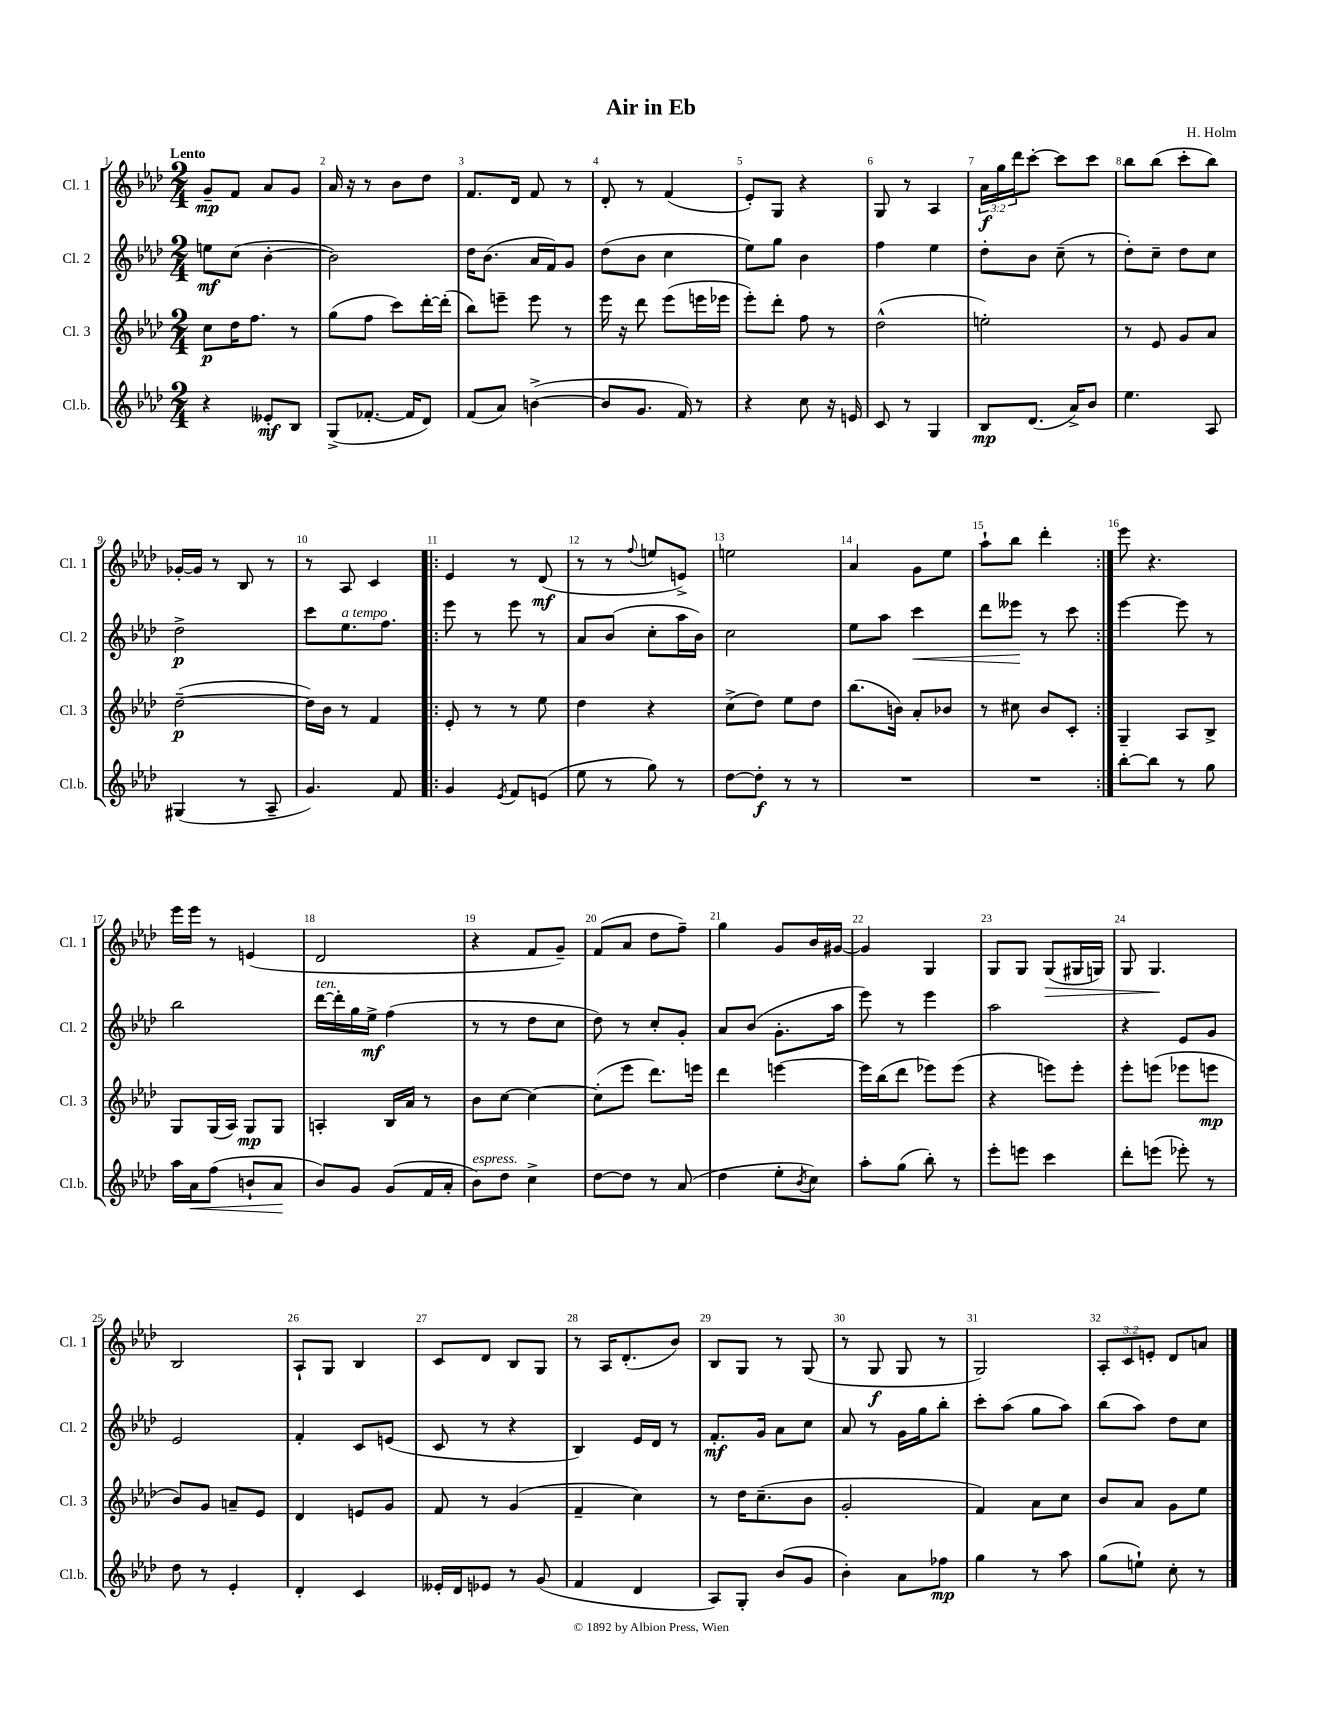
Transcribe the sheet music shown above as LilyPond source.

\header { title = "Air in Eb" composer = "H. Holm" }
<<
\new StaffGroup <<
\new Staff = "s0" \with { instrumentName = "Cl. 1" shortInstrumentName = "Cl. 1" } {
    \clef treble \key aes \major \numericTimeSignature \time 2/4 \override Staff.TupletNumber.text = #tuplet-number::calc-fraction-text \tempo "Lento"
    g'8--\mp f'8 aes'8 g'8 |
    aes'16 r16 r8 bes'8 des''8 |
    f'8. des'16 f'8 r8 |
    des'8-. r8 f'4( |
    ees'8-.) g8 r4 |
    g8 r8 aes4 |
    \tuplet 3/2 { aes'16\f g''16 des'''16 } c'''8~-. c'''8 c'''8 |
    bes''8 bes''8( c'''8-. bes''8) |
    ges'16~-. ges'16 r8 bes8 r8 |
    r8 aes8 c'4 |
    \repeat volta 2 { ees'4 r8 des'8\mf( |
    r8 r8 \appoggiatura { f''8 } e''8 e'8->) |
    e''2 |
    aes'4 g'8 ees''8 |
    aes''8-! bes''8 des'''4-. | }
    ees'''8 r4. |
    ees'''16 ees'''16 r8 e'4( |
    des'2 |
    r4 f'8 g'8--) |
    f'8( aes'8 des''8 f''8--) |
    g''4 g'8 bes'16 gis'16~ |
    gis'4 g4 |
    g8 g8 g8\>( gis16 g16) |
    g8 g4.\! |
    bes2 |
    aes8-! g8 bes4 |
    c'8 des'8 bes8 g8 |
    r8 aes16 des'8.-.( bes'8) |
    bes8 g8 r8 g8( |
    r8 g8\f g8 r8 |
    g2) |
    \tuplet 3/2 { aes8-. c'8 e'8-. } des'8 a'8 \bar "|." |
}
\new Staff = "s1" \with { instrumentName = "Cl. 2" shortInstrumentName = "Cl. 2" } {
    \clef treble \key aes \major \numericTimeSignature \time 2/4
    e''8\mf c''8( bes'4~-. |
    bes'2) |
    des''16 bes'8.( aes'16 f'16) g'8 |
    des''8( bes'8 c''4 |
    ees''8) g''8 bes'4 |
    f''4 ees''4 |
    des''8-. bes'8 c''8--( r8 |
    des''8-.) c''8-- des''8 c''8 |
    des''2->\p |
    c'''8 ees''8.^\markup { \italic "a tempo" } f''8. |
    \repeat volta 2 { ees'''8 r8 ees'''8 r8 |
    aes'8 bes'8( c''8-. aes''16 bes'16) |
    c''2 |
    ees''8 aes''8 c'''4\< |
    des'''8 eeses'''8\! r8 c'''8 | }
    ees'''4~ ees'''8 r8 |
    bes''2 |
    des'''16~^\markup { \italic "ten." } des'''16-. g''16 ees''16->\mf f''4( |
    r8 r8 des''8 c''8 |
    des''8) r8 c''8-. g'8-. |
    aes'8 bes'8( g'8.-. aes''16 |
    ees'''8) r8 ees'''4 |
    aes''2 |
    r4 ees'8 g'8 |
    ees'2 |
    f'4-. c'8 e'8( |
    c'8 r8 r4 |
    bes4) ees'16 des'16 r8 |
    f'8.-.\mf g'16 aes'8 c''8 |
    aes'8 r8 g'16 g''16 bes''8-. |
    c'''8-. aes''8( g''8 aes''8) |
    bes''8( aes''8) des''8 c''8 \bar "|." |
}
\new Staff = "s2" \with { instrumentName = "Cl. 3" shortInstrumentName = "Cl. 3" } {
    \clef treble \key aes \major \numericTimeSignature \time 2/4
    c''8\p des''16 f''8. r8 |
    g''8( f''8 c'''8) des'''16~-. des'''16-.( |
    bes''8) e'''8-- e'''8 r8 |
    ees'''16 r16 des'''8 ees'''8( e'''16 ees'''16 |
    ees'''8-.) des'''8-. f''8 r8 |
    des''2-^( |
    e''2-.) |
    r8 ees'8 g'8 aes'8 |
    des''2~--\p( |
    des''16) bes'16 r8 f'4 |
    \repeat volta 2 { ees'8-. r8 r8 ees''8 |
    des''4 r4 |
    c''8->( des''8) ees''8 des''8 |
    bes''8.( b'16) aes'8-. bes'8 |
    r8 cis''8 bes'8 c'8-. | }
    g4-- aes8 bes8-> |
    g8 g16( aes16) g8\mp g8 |
    a4-. bes16 aes'16 r8 |
    bes'8 c''8~ c''4~ |
    c''8-.( ees'''8 des'''8.) e'''16 |
    des'''4 e'''4~ |
    e'''16 bes''16( des'''8 ees'''8) ees'''8( |
    r4 e'''8) e'''8-. |
    ees'''8-. e'''8( ees'''8 e'''8\mp |
    bes'8) g'8 a'8-- ees'8 |
    des'4 e'8 g'8 |
    f'8 r8 g'4( |
    f'4-- c''4) |
    r8 des''16 c''8.--( bes'8 |
    g'2-. |
    f'4) aes'8 c''8 |
    bes'8 aes'8 g'8 ees''8 \bar "|." |
}
\new Staff = "s3" \with { instrumentName = "Cl.b." shortInstrumentName = "Cl.b." } {
    \clef treble \key aes \major \numericTimeSignature \time 2/4
    r4 eeses'8-.\mf bes8 |
    g8->( fes'8.~-. fes'16 des'8) |
    f'8( aes'8) b'4~->( |
    b'8 g'8. f'16) r8 |
    r4 c''8 r16 e'16 |
    c'8 r8 g4 |
    bes8\mp des'8.( aes'16->) bes'8 |
    ees''4. aes8 |
    gis4( r8 aes8-- |
    g'4.) f'8 |
    \repeat volta 2 { g'4 \acciaccatura { ees'8 } f'8 e'8( |
    ees''8 r8 g''8) r8 |
    des''8~ des''8-.\f r8 r8 |
    R2 |
    R2 | }
    bes''8~-. bes''8 r8 g''8 |
    aes''16 aes'16\< f''8( b'8-! aes'8\! |
    bes'8) g'8 g'8( f'16 aes'16-. |
    bes'8^\markup { \italic "espress." }) des''8 c''4-> |
    des''8~ des''8 r8 aes'8( |
    des''4 ees''8-. \acciaccatura { bes'8 } c''8) |
    aes''8-. g''8( bes''8-.) r8 |
    ees'''8-. e'''8 c'''4 |
    des'''8-. e'''8( ees'''8-.) r8 |
    des''8 r8 ees'4-. |
    des'4-. c'4 |
    eeses'16-. des'16 ees'8 r8 g'8( |
    f'4 des'4 |
    aes8) g8-. bes'8( g'8 |
    bes'4-.) aes'8 fes''8\mp |
    g''4 r8 aes''8 |
    g''8( e''8-!) c''8-. r8 \bar "|." |
}
>>
>>
\layout { \context { \Score \override BarNumber.break-visibility = ##(#f #t #t) barNumberVisibility = #all-bar-numbers-visible } }
